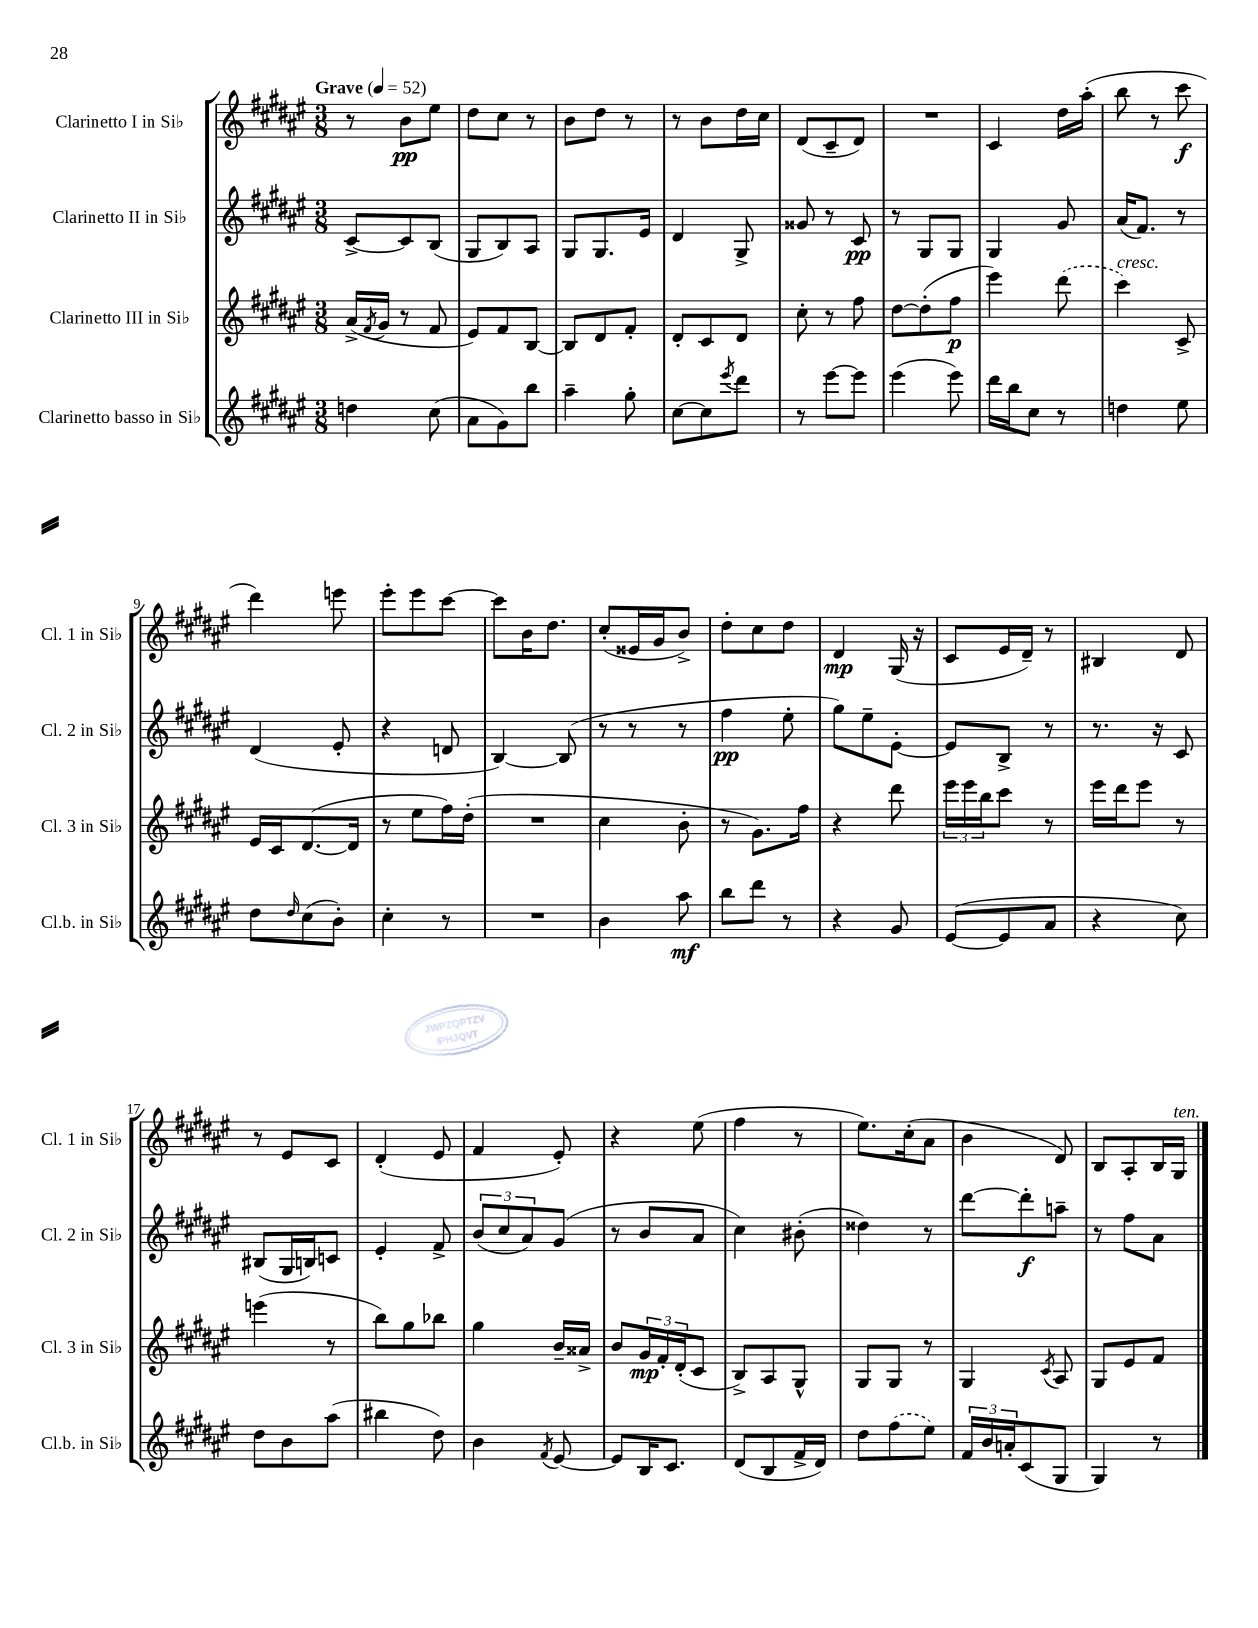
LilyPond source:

<<
\new StaffGroup <<
\new Staff = "s0" \with { instrumentName = "Clarinetto I in Sib" shortInstrumentName = "Cl. 1 in Sib" } {
    \clef treble \key fis \major \numericTimeSignature \time 3/8 \tempo "Grave" 4 = 52
    r8 b'8\pp eis''8 |
    dis''8 cis''8 r8 |
    b'8 dis''8 r8 |
    r8 b'8 dis''16 cis''16 |
    dis'8( cis'8-- dis'8) |
    R4. |
    cis'4 dis''16 ais''16-.( |
    b''8 r8 cis'''8\f |
    dis'''4) e'''8 |
    eis'''8-. eis'''8 cis'''8~ |
    cis'''8 b'16 dis''8. |
    cis''8-.( eisis'16 gis'16 b'8->) |
    dis''8-. cis''8 dis''8 |
    dis'4\mp gis16( r16 |
    cis'8 eis'16 dis'16--) r8 |
    bis4 dis'8 |
    r8 eis'8 cis'8 |
    dis'4-.( eis'8 |
    fis'4 eis'8-.) |
    r4 eis''8( |
    fis''4 r8 |
    eis''8.) cis''16-.( ais'8 |
    b'4 dis'8) |
    b8 ais8-. b16 gis16^\markup { \italic "ten." } \bar "|." |
}
\new Staff = "s1" \with { instrumentName = "Clarinetto II in Sib" shortInstrumentName = "Cl. 2 in Sib" } {
    \clef treble \key fis \major \numericTimeSignature \time 3/8
    cis'8~-> cis'8 b8( |
    gis8 b8) ais8 |
    gis8 gis8. eis'16 |
    dis'4 gis8-> |
    gisis'8 r8 cis'8\pp |
    r8 gis8 gis8 |
    gis4 gis'8 |
    ais'16( fis'8.) r8 |
    dis'4( eis'8-. |
    r4 d'8 |
    b4~) b8( |
    r8 r8 r8 |
    fis''4\pp eis''8-. |
    gis''8) eis''8-- eis'8~-. |
    eis'8 b8-> r8 |
    r8. r16 cis'8 |
    bis8( gis16 b16) c'8 |
    eis'4-. fis'8-> |
    \tuplet 3/2 { b'8( cis''8 ais'8) } gis'8( |
    r8 b'8 ais'8 |
    cis''4) bis'8-.( |
    disis''4) r8 |
    dis'''8~ dis'''8-.\f a''8-- |
    r8 fis''8 ais'8 \bar "|." |
}
\new Staff = "s2" \with { instrumentName = "Clarinetto III in Sib" shortInstrumentName = "Cl. 3 in Sib" } {
    \clef treble \key fis \major \numericTimeSignature \time 3/8
    ais'16->( \acciaccatura { fis'8 } gis'16 r8 fis'8 |
    eis'8) fis'8 b8~ |
    b8 dis'8 fis'8-. |
    dis'8-. cis'8 dis'8 |
    cis''8-. r8 fis''8 |
    dis''8~ dis''8-.( fis''8\p |
    eis'''4) \once \slurDashed dis'''8( |
    cis'''4^\markup { \italic "cresc." }) cis'8-> |
    eis'16 cis'16 dis'8.~( dis'16 |
    r8 eis''8 fis''16) dis''16-.( |
    R4. |
    cis''4 b'8-. |
    r8 gis'8.) fis''16 |
    r4 dis'''8 |
    \tuplet 3/2 { eis'''16 eis'''16 b''16 } cis'''8 r8 |
    eis'''16 dis'''16 eis'''8 r8 |
    e'''4( r8 |
    b''8) gis''8 bes''8 |
    gis''4 b'16-- aisis'16-> |
    b'8 \tuplet 3/2 { gis'16\mp fis'16-. dis'16-.( } cis'8 |
    b8->) ais8 gis8-^ |
    gis8 gis8 r8 |
    gis4 \acciaccatura { cis'8 } ais8 |
    gis8 eis'8 fis'8 \bar "|." |
}
\new Staff = "s3" \with { instrumentName = "Clarinetto basso in Sib" shortInstrumentName = "Cl.b. in Sib" } {
    \clef treble \key fis \major \numericTimeSignature \time 3/8
    d''4 cis''8( |
    ais'8 gis'8) b''8 |
    ais''4-- gis''8-. |
    cis''8~ cis''8 \acciaccatura { eis'''8 } dis'''8 |
    r8 eis'''8~ eis'''8 |
    eis'''4( eis'''8) |
    dis'''16 b''16 cis''8 r8 |
    d''4 eis''8 |
    dis''8 \grace { dis''16 } cis''8( b'8-.) |
    cis''4-. r8 |
    R4. |
    b'4 ais''8\mf |
    b''8 dis'''8 r8 |
    r4 gis'8 |
    eis'8~( eis'8 ais'8 |
    r4 cis''8) |
    dis''8 b'8 ais''8( |
    bis''4 dis''8) |
    b'4 \acciaccatura { fis'8 } eis'8~ |
    eis'8 b16 cis'8. |
    dis'8( b8 fis'16-> dis'16) |
    dis''8 \once \slurDashed fis''8( eis''8) |
    \tuplet 3/2 { fis'16 b'16 a'16-. } cis'8( gis8 |
    gis4) r8 \bar "|." |
}
>>
>>
